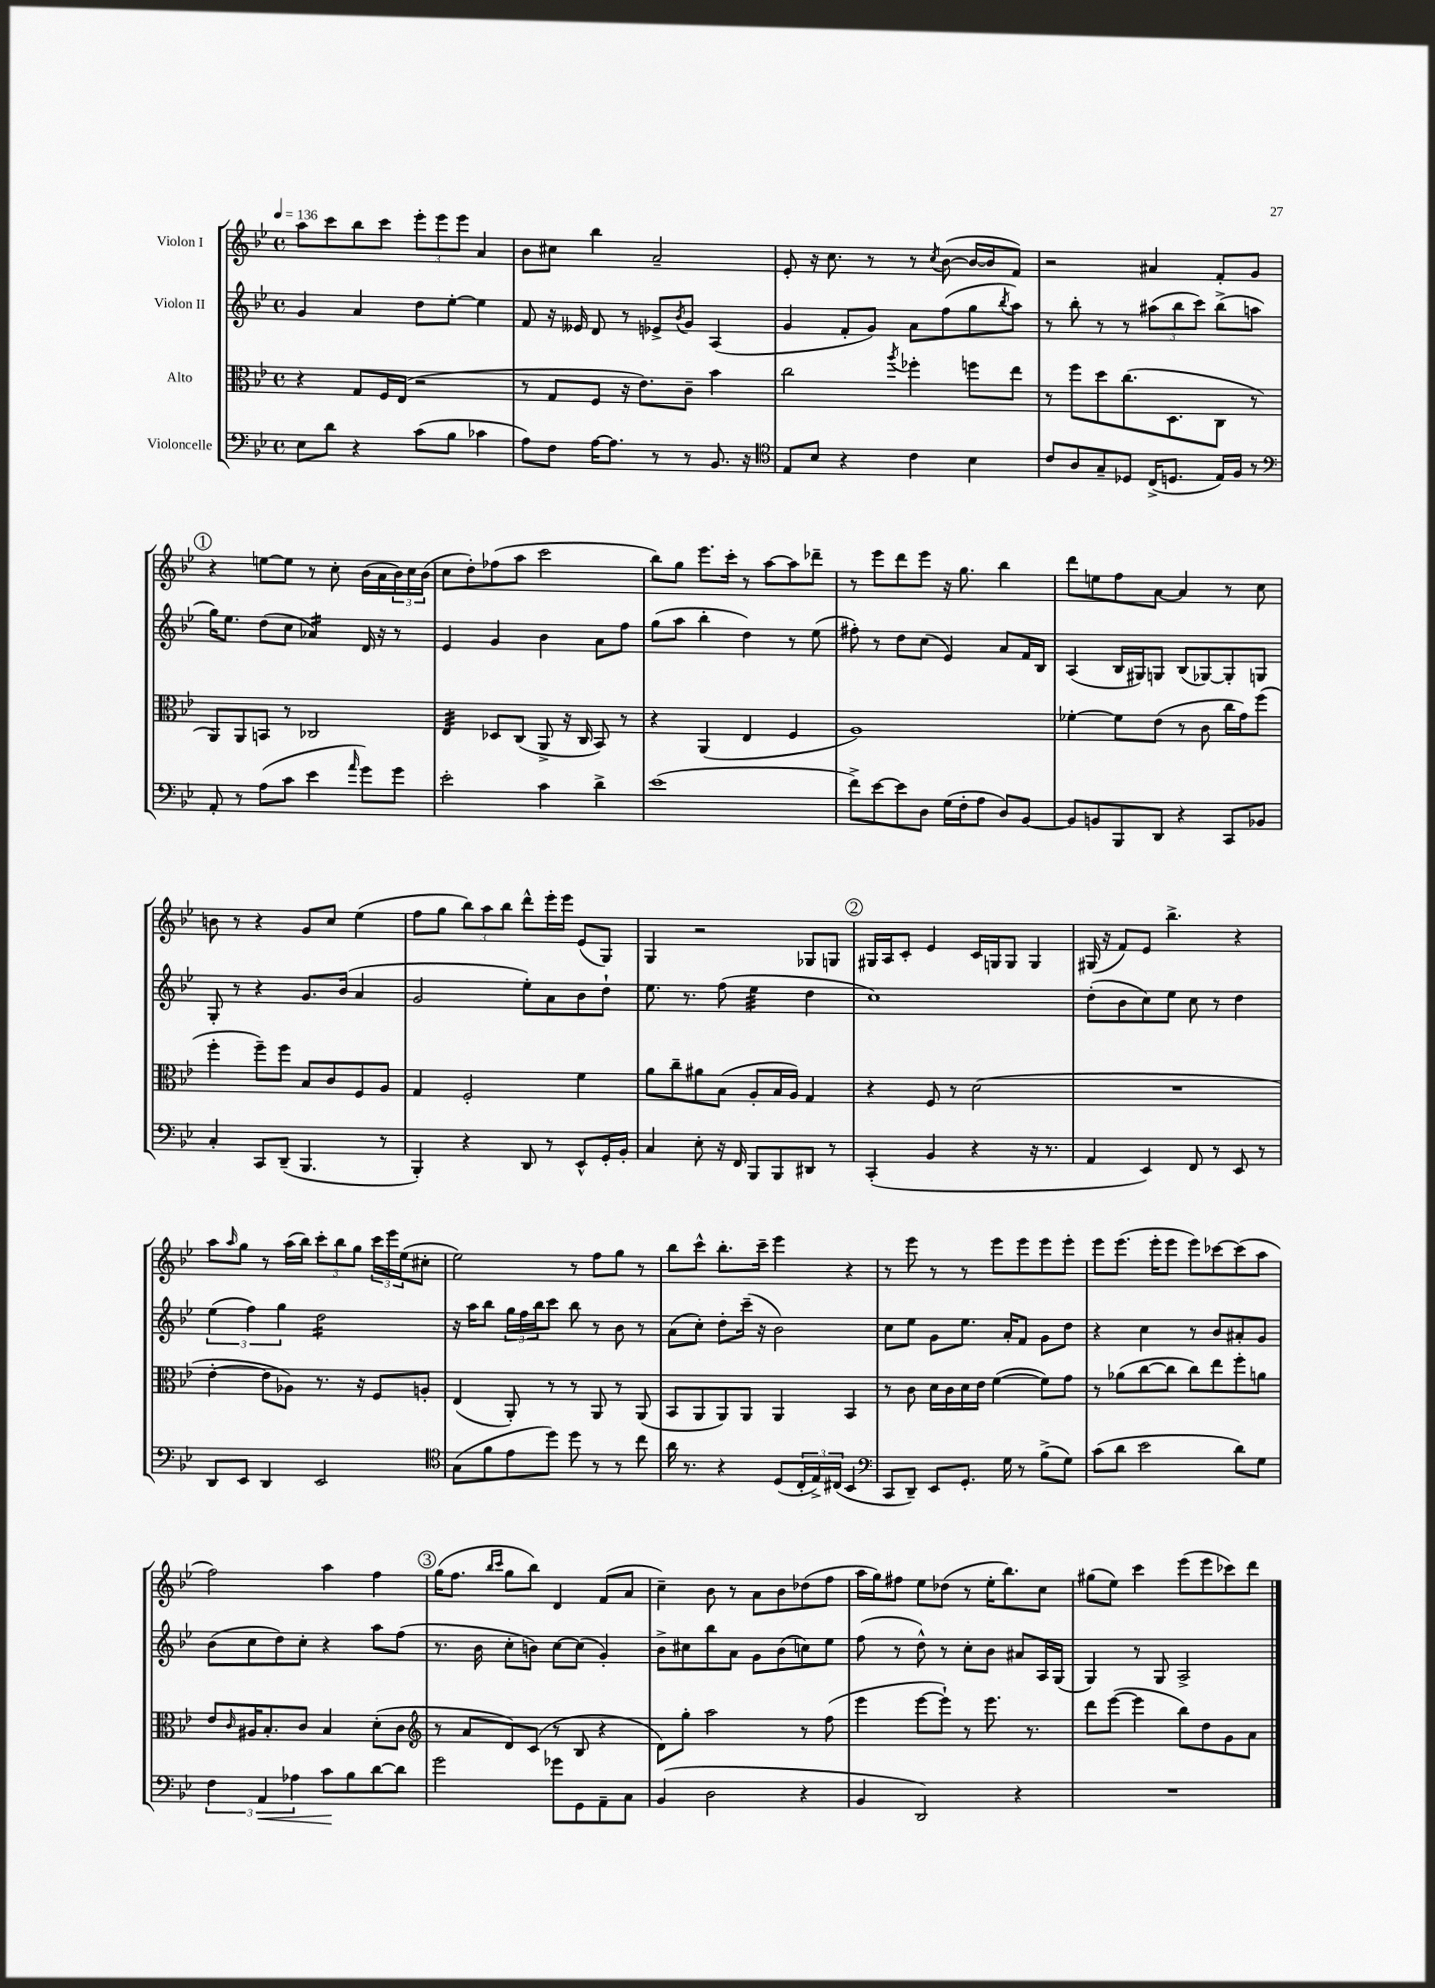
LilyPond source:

<<
\new StaffGroup <<
\new Staff = "s0" \with { instrumentName = "Violon I" } {
    \clef treble \key bes \major \defaultTimeSignature \time 4/4 \tempo 4 = 136
    a''8 c'''8 bes''8 c'''8 \tuplet 3/2 { ees'''8-. ees'''8 ees'''8 } a'4 |
    bes'8 cis''8 bes''4 a'2-- |
    ees'8-. r16 c''8. r8 r8 \acciaccatura { c''8 } bes'8~( bes'16~ bes'16 f'8) |
    r2 ais'4 f'8-. g'8 |
    \mark \markup { \circle "1" } r4 e''8~ e''8 r8 c''8-. bes'16( a'16 \tuplet 3/2 { bes'16) c''16 bes'16( } |
    c''8 d''8-.) fes''8( a''8 c'''2 |
    bes''8) g''8 ees'''8. c'''16-. r8 a''8~ a''8 des'''8-- |
    r8 ees'''8 d'''8 ees'''8 r16 g''8. bes''4 |
    d'''8 e''8 f''8 a'8~ a'4 r8 c''8 |
    b'8 r8 r4 g'8 c''8 ees''4( |
    f''8 g''8 \tuplet 3/2 { bes''8) a''8 bes''8 } d'''8-^ ees'''16-. ees'''16 ees'8( g8) |
    g4 r2 ges8 g8 |
    \mark \markup { \circle "2" } gis16 a16 c'8-. ees'4 c'16 g16 g8 g4 |
    gis16( r16 f'8) ees'8 bes''4.-> r4 |
    a''8 \grace { a''16 } g''8 r8 a''16( bes''16) \tuplet 3/2 { c'''8-. bes''8 g''8 } \tuplet 3/2 { c'''16 ees'''16 ees''16( } cis''8-. |
    ees''2) r8 f''8 g''8 r8 |
    bes''8 c'''8-^ bes''8.-. c'''16-- ees'''4 r4 |
    r8 ees'''8 r8 r8 ees'''8 ees'''8 ees'''8 ees'''8-. |
    ees'''8 ees'''8.( ees'''16-. ees'''8 ees'''8) ces'''8~ ces'''8( a''8 |
    f''2) a''4 f''4 |
    \mark \markup { \circle "3" } g''16( f''8. \grace { bes''16 c'''16 } g''8 bes''8) d'4 f'8( a'8 |
    c''4--) bes'8 r8 a'8 bes'8 des''8( f''8 |
    a''16 g''16) fis''8 ees''8 des''8( r8 ees''16-. bes''8.) c''8 |
    gis''8( ees''8) c'''4 ees'''8( ees'''8 ces'''8) d'''8 \bar "|." |
}
\new Staff = "s1" \with { instrumentName = "Violon II" } {
    \clef treble \key bes \major \defaultTimeSignature \time 4/4
    g'4 a'4 d''8 ees''8~-. ees''4 |
    f'8 r16 eeses'16 d'8 r8 ees'8-> \acciaccatura { bes'8 } g'8 a4( |
    g'4 f'8-. g'8) a'8 f''8( g''8 \acciaccatura { bes''8 } a''8) |
    r8 bes''8-. r8 r8 \tuplet 3/2 { ais''8( bes''8 c'''8) } bes''8->( a''8 |
    \mark \markup { \circle "1" } g''16) ees''8. d''8( c''8 aes'4:16) d'16 r16 r8 |
    ees'4 g'4 bes'4 a'8 f''8 |
    g''8( a''8 bes''4-. d''4) r8 ees''8( |
    fis''8-.) r8 d''8 c''8( ees'4) a'8 f'16 bes16 |
    a4( bes16 gis16) g8 bes8( ges8~) ges8-. g8 |
    g8-. r8 r4 g'8. bes'16( a'4 |
    g'2 ees''8-.) a'8 bes'8 d''8-! |
    ees''8. r8. f''8( ees''4:32 d''4 |
    \mark \markup { \circle "2" } c''1) |
    d''8-.( bes'8 c''8) ees''8 c''8 r8 d''4 |
    \tuplet 3/2 { ees''4( f''4) g''4 } d''2:16 |
    r16 a''16 bes''8 \tuplet 3/2 { g''16 f''16 bes''16 } c'''8 bes''8 r8 bes'8 r8 |
    a'8( c''8-.) d''8-. c'''16--( r16 bes'2) |
    c''8 ees''8 g'8 ees''8. a'16-. f'8 g'8 d''8 |
    r4 c''4 r8 bes'8 ais'8-. g'8 |
    bes'8( c''8 d''8) c''8-. r4 a''8 f''8( |
    \mark \markup { \circle "3" } r8. bes'16 c''8-. b'8) c''8~ c''8( g'4-.) |
    bes'8-> cis''8 bes''8 a'8 g'8 bes'8( c''8) ees''8 |
    f''8( r8 d''8-^) r8 c''8-. bes'8 ais'8 a16 g16( |
    g4) r8 g8 a2-> \bar "|." |
}
\new Staff = "s2" \with { instrumentName = "Alto" } {
    \clef alto \key bes \major \defaultTimeSignature \time 4/4
    r4 g8 f16 ees16( r2 |
    r8 g8 f8 r16 ees'8.) c'8-- bes'4 |
    c''2 \acciaccatura { a''8 } fes''4-. f''8 ees''8 |
    r8 f''8 d''8 c''8.( d8. c8 r8 |
    \mark \markup { \circle "1" } a,8) a,8 b,8 r8 ces2 |
    ees4:32 des8 c8( a,8-> r16 c16 bes,8) r8 |
    r4 a,4( ees4 f4 |
    a1) |
    fes'4~-. fes'8 ees'8( r8 c'8 c''16 g'16) f''8( |
    f''4-. f''8--) f''8 bes8 c'8 f8 a8 |
    g4 f2-. f'4 |
    a'8 c''8-- ais'8 bes8( a8-. bes16 a16) g4 |
    \mark \markup { \circle "2" } r4 f8 r8 d'2( |
    R1 |
    ees'4~-. ees'8 aes8) r8. r16 f8 a8-. |
    ees4( a,8-.) r8 r8 a,8 r8 a,8( |
    bes,8 a,8 a,8) a,8 a,4 bes,4 |
    r8 c'8 d'16 c'16 d'16 ees'16 f'4~( f'8) g'8 |
    r8 aes'8( c''8~ c''8 c''8) ees''8 f''8-. a'8 |
    ees'8 \grace { c'16 } ais16 bes8.-. c'8 bes4 d'8-.( c'8 |
    \mark \markup { \circle "3" } \clef treble r8 a'8 d'8) c'8( r8 bes8 r4 |
    d'8) g''8-. a''2 r8 f''8( |
    ees'''4 ees'''8~ ees'''8-!) r8 ees'''8. r8. |
    d'''8 ees'''8~( ees'''4 bes''8) d''8 g'8 a'8 \bar "|." |
}
\new Staff = "s3" \with { instrumentName = "Violoncelle" } {
    \clef bass \key bes \major \defaultTimeSignature \time 4/4
    ees8 d'8 r4 c'8( bes8 ces'4 |
    a8) f8 a16~ a8. r8 r8 bes,8. r16 |
    \clef tenor ees8 bes8 r4 c'4 bes4 |
    c'8 a8 g8-- des8 c16->( d8. ees16) f16 r8 |
    \mark \markup { \circle "1" } \clef bass a,8-. r8 a8( c'8 ees'4 \grace { a'16 } g'8) g'8 |
    ees'2-. c'4 d'4-> |
    ees'1( |
    f'8->) ees'8~ ees'8 d8 g16( f16-. a8 d8) bes,8~ |
    bes,8 b,8 bes,,8 d,8 r4 c,8 bes,8 |
    c4-. c,8 d,8--( bes,,4. r8 |
    bes,,4-.) r4 d,8 r8 ees,8-^ g,16-. bes,16-. |
    c4 ees8-. r16 f,16 bes,,8 bes,,8 dis,8 r8 |
    \mark \markup { \circle "2" } c,4-.( bes,4 r4 r16 r8. |
    a,4 ees,4) f,8 r8 ees,8 r8 |
    d,8 ees,8 d,4 ees,2 |
    \clef tenor g8( f'8 ees'8 d''8) d''8 r8 r8 c''8 |
    a'16 r8. r4 d8( \tuplet 3/2 { c16-. ees16->) cis16( } bes,4 |
    \clef bass c,8 d,8--) ees,8 g,8.-. g16 r8 bes8->( g8) |
    c'8( d'8 ees'2 d'8) g8 |
    \tuplet 3/2 { f4 a,4\< aes4 } c'8\! bes8 d'8~ d'8 |
    \mark \markup { \circle "3" } g'2 ges'8 g,8 a,8-- c8 |
    bes,4( d2 r4 |
    bes,4 d,2) r4 |
    R1 \bar "|." |
}
>>
>>
\layout { \context { \Score \remove "Bar_number_engraver" } }
